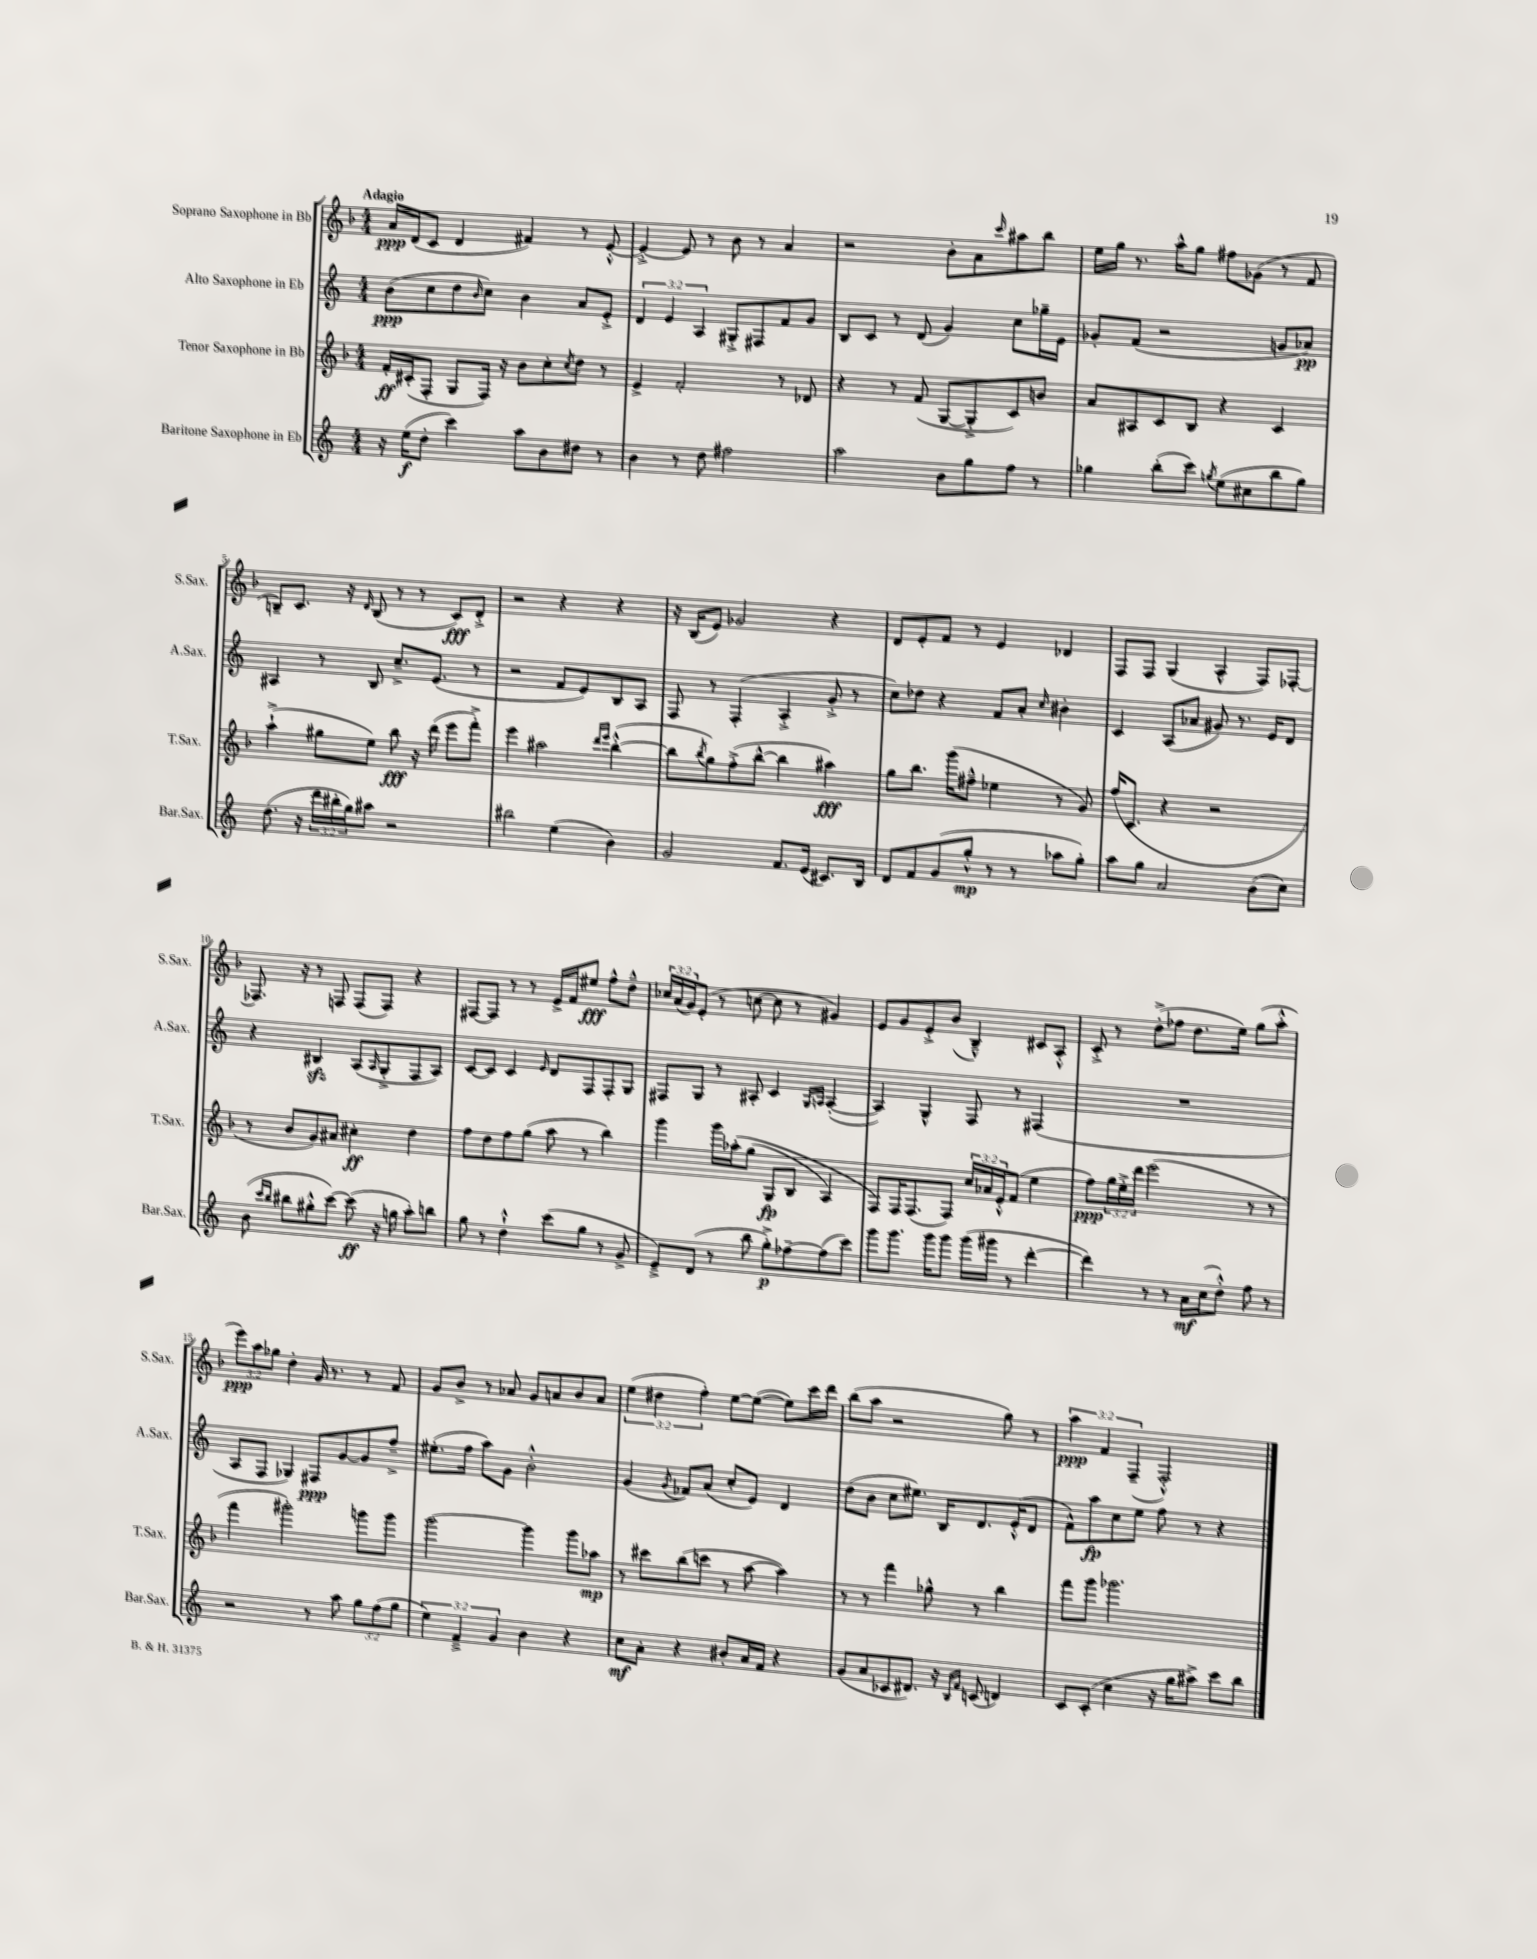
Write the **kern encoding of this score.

**kern	**kern	**kern	**kern
*staff4	*staff3	*staff2	*staff1
*clefG2	*clefG2	*clefG2	*clefG2
*k[]	*k[b-]	*k[]	*k[b-]
*M4/4	*M4/4	*M4/4	*M4/4
16r	16f'	(8b	16a
(16ee	(16c#'	.	(16d
8dd'	8F'	8cc	8c
4ccc)	8G	8dd	4d
.	.	16qqb	.
.	16F)	8cc)	.
.	16r	.	.
8aa	8b-	4b	4f#)
8b	8cc'	.	.
.	8qcc	.	.
8dd#	8dd	8a	8r
8r	8r	8e'^	[8e'^^
=	=	=	=
4b	4e^	6d	4e'^_
.	.	6e	.
8r	2f'	.	8e]
.	.	6A	.
8dd	.	.	8r
2ff#	.	8G#'^	8b-
.	.	8F#	8r
.	8r	8f	4a
.	8d-	8g	.
=	=	=	=
2aa	4r	8B	2r
.	.	8c	.
.	8r	8r	.
.	(8f	(8d	.
8b	[8G	4g)	8b-'
8gg	8G'^]	.	8a
.	.	.	16qqccc
8ff	8c)	8cc	8aa#
8r	8b	16gg-~	8bb-
.	.	16e	.
=	=	=	=
4gg-	8a	8g-'	16ee
.	.	.	16gg
.	8A#	(8f	8.r
(8bb'	8c	2r	.
.	.	.	16aa^^
8ccc)	8B-	.	8gg
8qgg	.	.	.
(8ee	4r	.	8ff#
8cc#	.	.	(8g-
8bb	4c	8g	8r
8gg)	.	8a-)	8f
=	=	=	=
(8.dd	(4aa`^	4A#	8B~)
.	.	.	8.c
16r	.	.	.
24ddd	8gg#	8r	.
24bb#'	.	.	.
.	.	.	16r
24gg)	.	.	.
.	.	.	16qqd
8aa#	8ee)	8B	(8B
2r	8bb-	8.cc~^	8r
.	16r	.	8r
.	(16ddd	(8.e	.
.	8eee	.	8c)
.	8fff'^)	8r	8d'^
=	=	=	=
2bb#	4eee	2r	2r
.	2aa#	.	.
(4ee	.	8f	4r
.	.	8e)	.
.	16qqddd	.	.
.	16qqeee	.	.
4b)	([4bb-'^^	8B	4r
.	.	8A	.
=	=	=	=
2g	8bb-]	8F	16r
.	.	.	(16B-
.	8qbb-	.	.
.	8gg)	8r	8e)
.	(8ff'^	(4F'	2g-
.	[8bb-^^	.	.
8.f	4bb-]	4A'^	.
(16e	.	.	.
8.c#)	4aa#)	8g'^	4r
.	.	8r	.
16B	.	.	.
=	=	=	=
8d	8gg	8cc)	8d
8f	8.bb-	8dd-	8e'
(8g	.	4r	8f
.	(16ggg	.	.
8gg'^^	8ff#~^^	.	8r
8r	4ee-	8f	4e
8r	.	8a'	.
.	.	16qqcc	.
8aa-	8r	4b#'	4d-
8gg')	8g)	.	.
=	=	=	=
8aa	(16ff	4c	8F
.	8.c	.	.
8gg	.	.	8F
2a	4r	(8A	(4G
.	.	8a-	.
.	2r	8g#)	4A^^
.	.	8.r	.
(8b	.	.	8F)
.	.	16e	.
8cc)	.	8d	[8F-'
=	=	=	=
(8b	8r	4r	8.F-]
16qqccc	.	.	.
16qqbb	.	.	.
8bb#	8b-	.	.
.	.	.	16r
8gg#'^^	8g)	4B#	8r
[8ccc)	8a#	.	8F
(8ccc]	4cc#'	(8A	(8F
.	.	16qqA	.
16r	.	8G'^	8F)
16gg	.	.	.
8aa')	4dd	8F	4r
8bb	.	8A)	.
=	=	=	=
8gg	8ff	[8c	[8F#
8r	8dd	8c]	8F#]
4dd`^^	8ff	4c	8r
.	(8gg	.	8r
.	.	16qqe	.
(8ccc	8aa	8d	16e^
.	.	.	16f
8gg	8r	8F	8ee#
8r	4bb-)	8F'	8ff^^
8g^	.	8G	8dd~^^
=	=	=	=
8e~^)	4ggg	8F#	24cc-
.	.	.	(24a
.	.	.	24g)
(8d	.	8G	(8e'
8r	16ggg	8r	8r
.	&(16aa-'	.	.
8bb	(8gg	8A#'	[8cc
8gg'^)	8G	4c	8cc]
[8ff-~	8B-	.	8r
.	.	16qqG	.
.	.	16qqA	.
(8ff-]	4A)	([4A'	4g#)
8ccc)	.	.	.
=	=	=	=
8ggg	8F&)	4A])	8e
8.ggg	16F	.	8g
.	(8.F	.	.
.	.	4G^^	8e'^
16ggg	.	.	.
8ggg	8F)	.	(8b-
(16ggg	24cc	8F	4B-~^^)
.	24a-	.	.
16ggg#	.	.	.
.	24e'^^	.	.
8r	(8f	8r	.
[4ddd'	4ee	(4F#	8c#
.	.	.	8A'^^
=	=	=	=
4ddd])	8ff)	1r	8c'^
.	24gg	.	8r
.	24ee'^	.	.
.	24ddd	.	.
8r	(2eee	.	(8dd'^
8r	.	.	8ff-
16a	.	.	8.dd
(16cc	.	.	.
8dd'^^)	.	.	.
.	.	.	16ee)
8ff	8r	.	(8gg
8r	8r	.	8aa'^^
=	=	=	=
2r	4fff	8A	12eee)
.	.	.	12aa
.	.	8F	.
.	.	.	12gg-
.	2ggg#')	4G-)	4dd'
8r	.	8F#	16g
.	.	.	8.r
8aa	.	[8g	.
12gg	8ggg	8g]	8r
(12ff	.	.	.
.	8ggg	8ff~^	8f
12gg	.	.	.
=	=	=	=
6ee)	[2ggg	(8.ee#'	8g
.	.	.	8b-^
6f~^	.	.	.
.	.	16ff	.
.	.	8aa)	8r
6g	.	.	.
.	.	8g	8a-
4b	4ggg]	2b'^^	8g
.	.	.	8a
4r	8ggg	.	8b-
.	8aa-	.	8a
=	=	=	=
8cc	8r	(4g	(6ee
8a'	8ccc#	.	.
.	.	.	6dd#
.	.	8qg	.
4r	(8bb-	8f-)	.
.	.	.	6ff')
.	8ccc	(8a	.
8b#'	8r	8cc'	[8ee
16a	[8aa	8e)	(8ee_
16f	.	.	.
4r	4aa])	4d	8ee])
.	.	.	16ccc
.	.	.	16ddd
=	=	=	=
(8g	8r	(8dd	(8bb-
8a	8r	8b	8aa
8c-	4fff	8cc	2r
8.d#)	.	8.ee#)	.
.	8gg-^^	.	.
16r	.	16B	.
16qqB	.	.	.
16qqf	.	.	.
(8c	8r	8.d	.
4d)	4bb-	.	8gg)
.	.	(16e'^^	.
.	.	8d	8r
=	=	=	=
8c	8fff	8f^^)	6aa
(8c'	8ggg	8aa	.
.	.	.	6f
4cc	2.ggg-	8cc	.
.	.	.	(6F~
.	.	8ee	.
16r	.	8ff	2F'^^)
16gg	.	.	.
8aa#^)	.	8r	.
8ccc	.	4r	.
8bb	.	.	.
==	==	==	==
*-	*-	*-	*-
